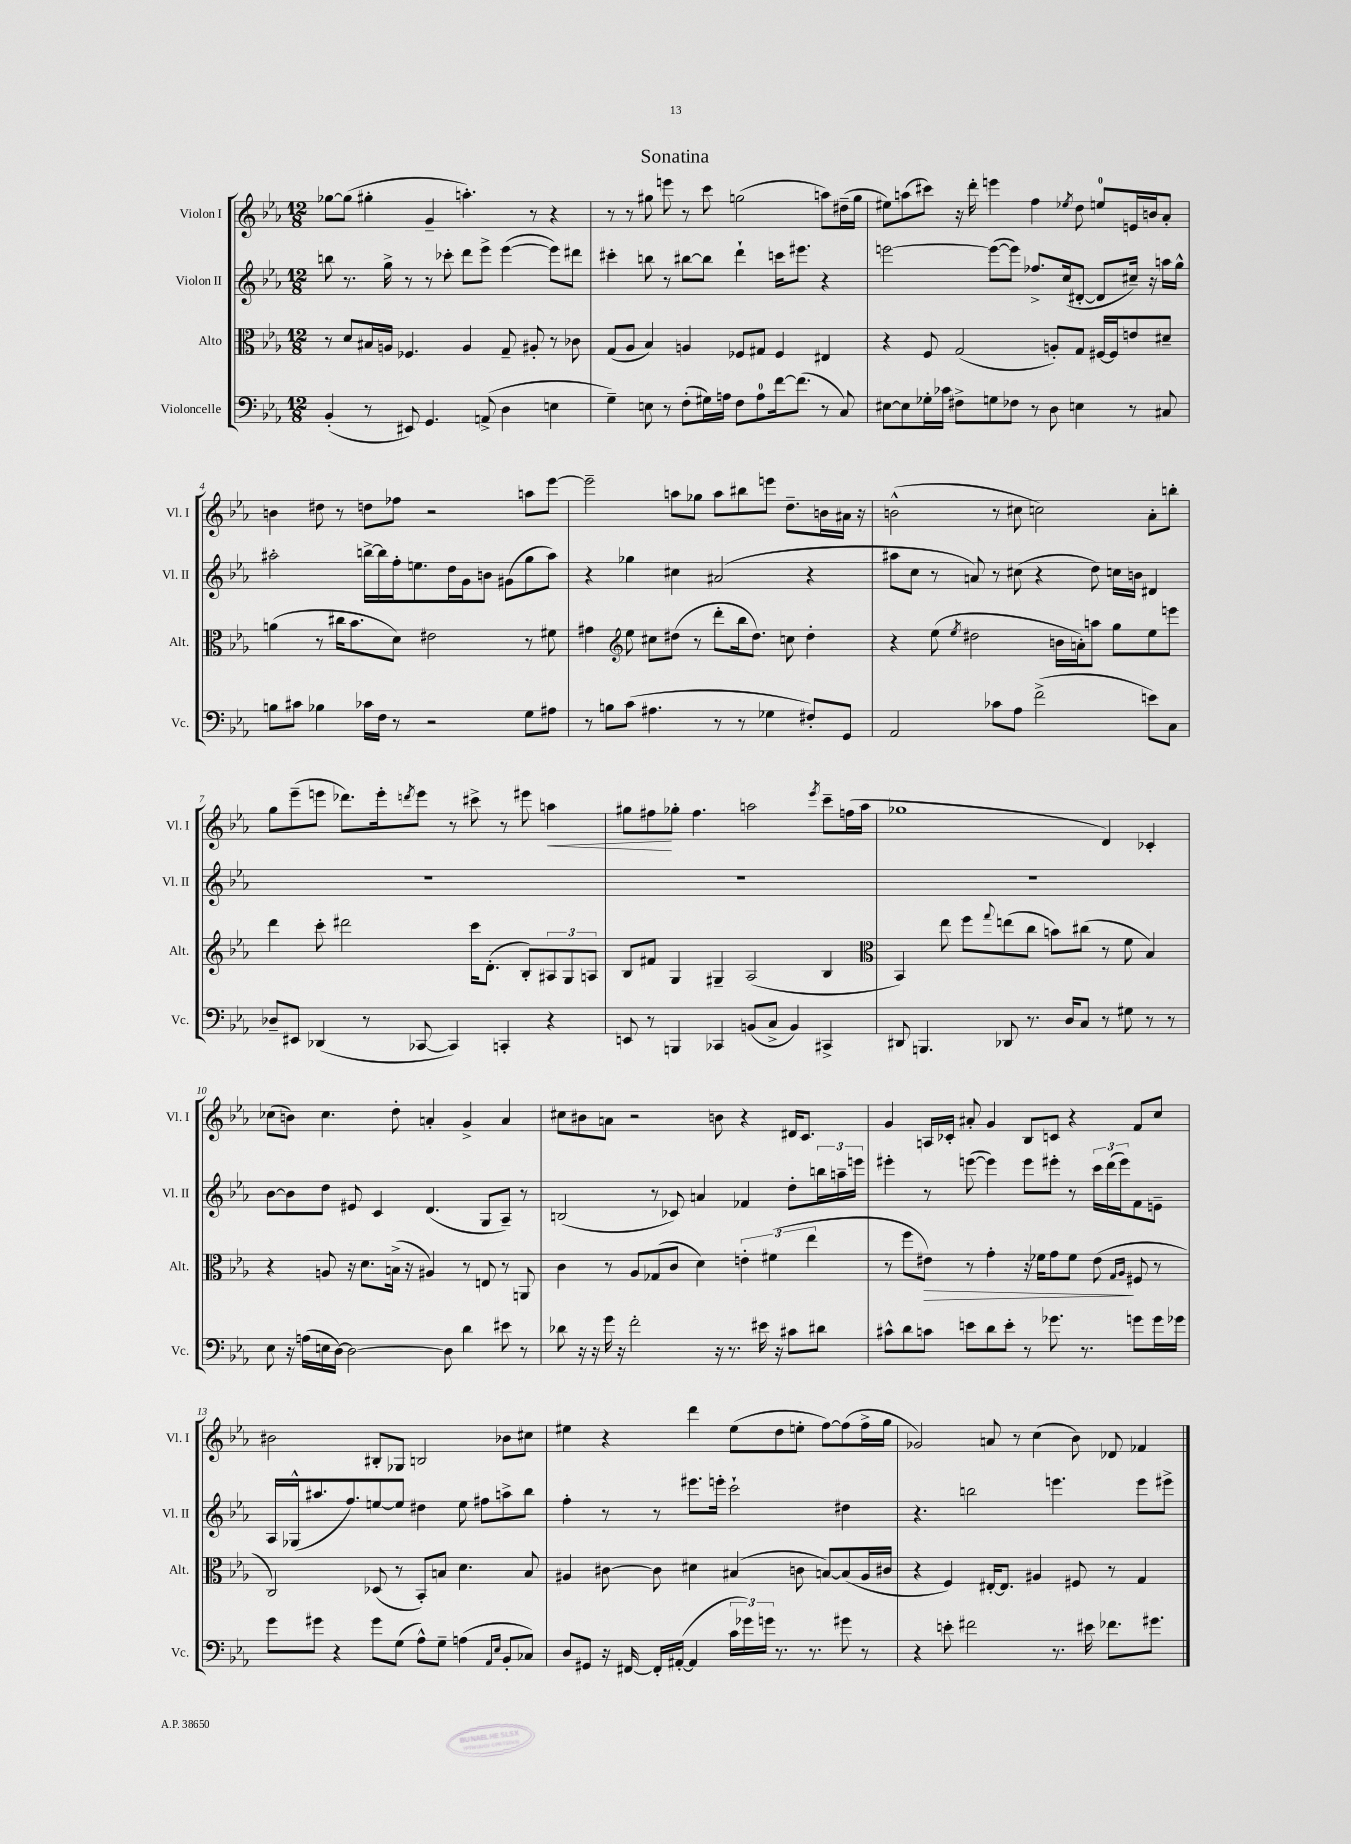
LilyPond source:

\header { title = "Sonatina" }
<<
\new StaffGroup <<
\new Staff = "s0" \with { instrumentName = "Violon I" shortInstrumentName = "Vl. I" } {
    \clef treble \key ees \major \numericTimeSignature \time 12/8
    ges''8~ ges''8( gis''4-. g'4-- a''4.-.) r8 r4 |
    r8 r8 gis''8 e'''8 r8 c'''8 g''2( a''8) dis''16--( g''16 |
    eis''8) a''8( cis'''8) r16 d'''16-. e'''4 f''4 \acciaccatura { ees''8 } d''8 e''8-0 e'16 b'16 aes'8-. |
    b'4 dis''8 r8 d''8 fes''8 r2 a''8 ees'''8~ |
    ees'''2-- a''8 ges''8 a''8 bis''8 e'''8 d''8.-- b'16 ais'16 r16 |
    b'2-^( r8 cis''8 c''2) aes'8-. b''8-. |
    g''8 ees'''8--( e'''8 des'''8.) e'''16-. \acciaccatura { d'''8 } e'''8 r8 cis'''8-> r8 eis'''8 a''4\< |
    gis''8 fis''8\! ges''8-. fis''4. a''2 \acciaccatura { ees'''8 } c'''8-- f''16( a''16 |
    ges''1 d'4) ces'4-. |
    ces''8( b'8) ces''4. d''8-. a'4-. g'4-> a'4 |
    cis''8 bis'8 a'8 r2 b'8 r4 dis'16 c'8. |
    g'4 a16 ces'16-. ais'8-. g'4 bes8 c'8 r4 f'8 c''8 |
    bis'2 bis8-. ges8 b2 bes'8 cis''8 |
    eis''4 r4 d'''4 eis''8( d''8 e''8-. f''8~) f''8( f''16-> g''16 |
    ges'2) a'8 r8 c''4( bes'8) des'8 fes'4 \bar "|." |
}
\new Staff = "s1" \with { instrumentName = "Violon II" shortInstrumentName = "Vl. II" } {
    \clef treble \key ees \major \numericTimeSignature \time 12/8
    b''8 r8. g''16-> r8 r8 ces'''8-. d'''8 ees'''8-> ees'''4~( ees'''8) dis'''8 |
    cis'''4-. b''8 r8 bis''8~ bis''8 d'''4-! c'''16 eis'''8. r4 |
    e'''2~ e'''8~( e'''8) fes''8.-> c''16( dis'8~-. dis'8 cis''16--) r16 a''16 g''16-^ |
    ais''2-. b''16~-> b''16 f''16-. e''8. d''16 g'16 b'8 gis'8( g''8 ais''8) |
    r4 ges''4 cis''4 ais'2( r4 |
    ais''8 c''8 r8 a'8) r8 cis''8( r4 d''8) c''16 b'16 dis'4 |
    R1. |
    R1. |
    R1. |
    bes'8~ bes'8 d''8 eis'8 c'4 d'4.( g8 aes8--) r8 |
    b2( r8 ces'8) a'4 fes'4 d''8-. \tuplet 3/2 { b''16 a''16-- e'''16 } |
    eis'''4-. r8 e'''8~( e'''4) e'''8 eis'''8-. r8 \tuplet 3/2 { c'''16 d'''16( eis'''16) } f'8 e'8-- |
    aes16 ges16-^( ais''8. f''8.) e''8~ e''8 dis''4 e''8 fis''8 a''8-> bes''8 |
    f''4-. r8 r8 eis'''8. e'''16-. c'''2-! dis''4 |
    r4. b''2 e'''4. e'''8 eis'''8-> \bar "|." |
}
\new Staff = "s2" \with { instrumentName = "Alto" shortInstrumentName = "Alt." } {
    \clef alto \key ees \major \numericTimeSignature \time 12/8
    r8 d'8 bis16 a16 fes4. a4 g8-- ais8-. r8 ces'8 |
    g8( aes8 bes4) a4 fes8 gis8 fes4 eis4 |
    r4 f8 g2( a8-.) g8 fis16~ fis16 e'8 dis'8-- |
    a'4( r8 cis''16 bes'8. d'8) eis'2 r8 fis'8 |
    gis'4 \clef treble ees''8 cis''8 dis''8( r8 d'''8-. bes''16 dis''8.) c''8 dis''4-. |
    r4 ees''8( \acciaccatura { ees''8 } dis''2 b'16 a'16-.) a''8 g''8 ees''8 e'''8 |
    d'''4 c'''8-. dis'''2 c'''16 d'8.-.( bes8-.) \tuplet 3/2 { ais8 g8 a8 } |
    bes8 fis'8 g4 gis4-- aes2( bes4 |
    \clef alto bes,4) ees''8 f''8 \appoggiatura { g''8 } e''8( c''8 b'8) cis''8( r8 f'8 bes4) |
    r4 a8 r16 d'8. b16->( r16 ais4) r8 e8 r8 a,8 |
    c'4 r8 aes8 ges8( c'8 d'4) \tuplet 3/2 { e'4-. fis'4( ees''4 } |
    r8 f''8 eis'8\>) r8 g'4-. r16 fes'16 g'8 fes'8 eis'8\!( \grace { g16 aes16 } fis8 r8 |
    c2) des8( r8 bes,8-.) b8 d'4. b8 |
    ais4 cis'8~ cis'8 dis'4 bis4( c'8 b8~) b8( ais16 cis'16 |
    r4 f4) eis16~-. eis8. ais4 fis8 r8 g4 \bar "|." |
}
\new Staff = "s3" \with { instrumentName = "Violoncelle" shortInstrumentName = "Vc." } {
    \clef bass \key ees \major \numericTimeSignature \time 12/8
    bes,4-.( r8 eis,8) g,4. a,8->( d4 e4 |
    g4--) e8 r8 f8-.( gis16) a16 f8 a8-0 f'16~ f'8.( r8 c8) |
    eis8~ eis8 ges16-. ces'16 fis8-> g8 fes8 r8 d8 e4 r8 cis8 |
    b8 cis'8 bes4 ces'16 f16 r8 r2 g8 ais8 |
    r8 b8 c'8( ais4. r8 r8 ges4 fis8-.) g,8 |
    aes,2 ces'8 aes8 f'2->( e'8) c8 |
    des8-- eis,8 des,4( r8 ces,8~ ces,4) c,4-. r4 |
    e,8 r8 b,,4 ces,4 b,8( c8-> b,4) cis,4-> |
    dis,8 b,,4. des,8 r8. d16 c8 r8 gis8 r8 r8 |
    ees8 r16 a16( e16 d16~) d2~ d8 d'4 eis'8 r8 |
    des'8 r16 r16 g'16 r16 f'2-. r16 r8. eis'16 r16 cis'8 dis'8 |
    cis'8-^ d'8 c'8 e'8 d'8 e'8-. r8 ges'8. r8. g'8 g'16 ges'16 |
    g'8 gis'8 r4 gis'8 g8( aes8-^) g8-- a4( \grace { aes,16 ees16 } bes,8-. ces8) |
    d8 gis,8 r16 fis,16~ fis,16-. ais,16~-.( ais,4 \tuplet 3/2 { c'16 ges'16) g'16 } r8. r8. gis'8 r8 |
    r4 e'8-. fis'2 r8. eis'16 fes'8. gis'8. \bar "|." |
}
>>
>>
